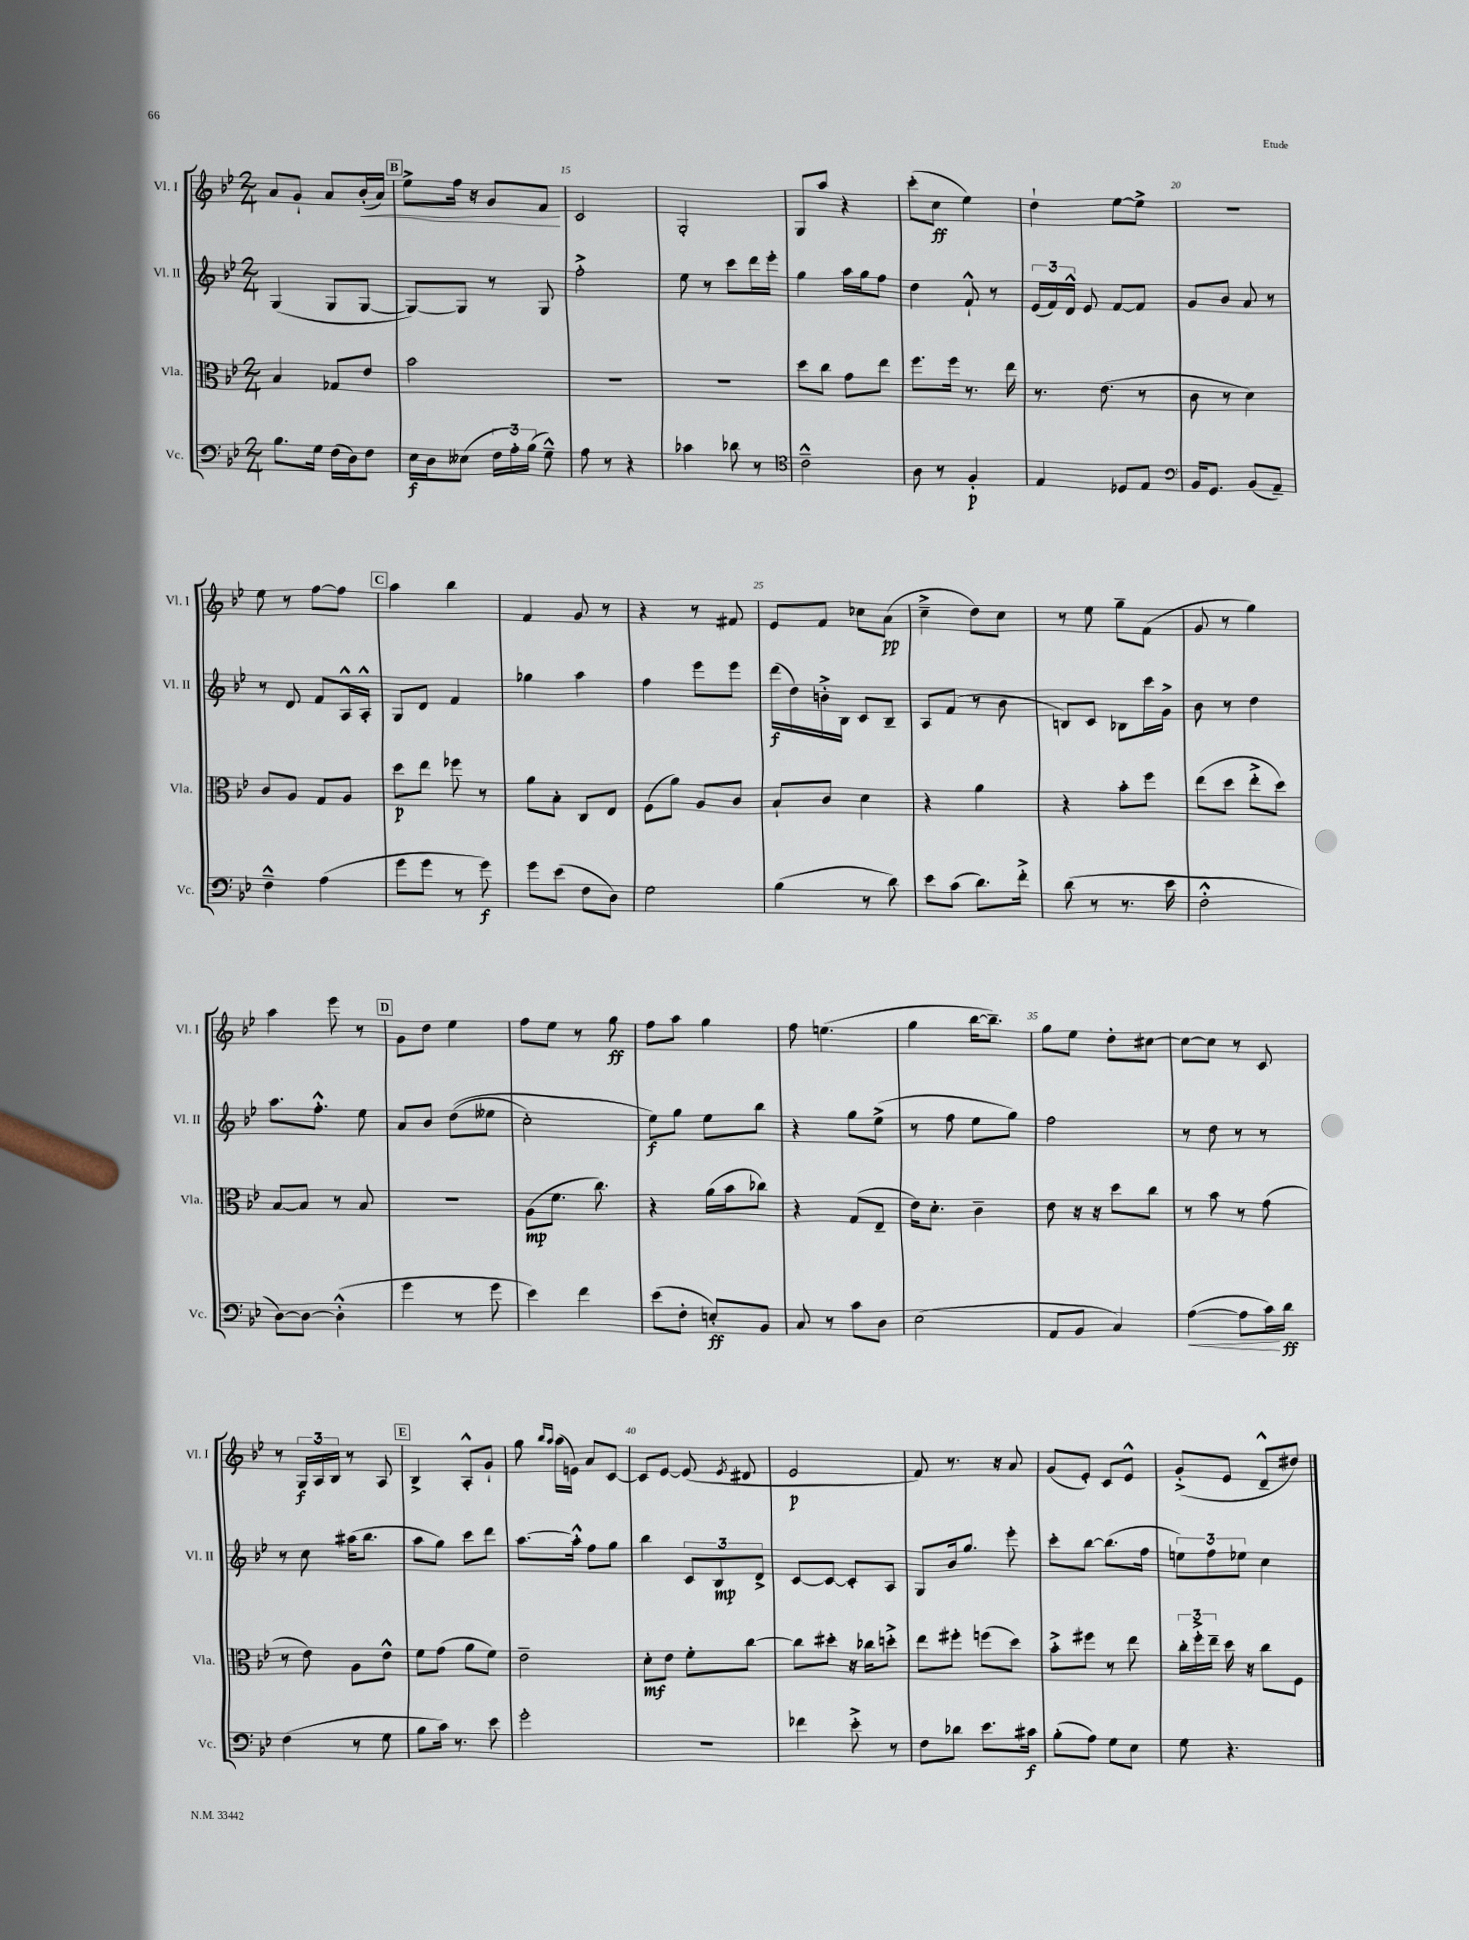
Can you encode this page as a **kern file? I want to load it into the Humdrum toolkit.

**kern	**kern	**kern	**kern
*staff4	*staff3	*staff2	*staff1
*clefF4	*clefC3	*clefG2	*clefG2
*k[b-e-]	*k[b-e-]	*k[b-e-]	*k[b-e-]
*M2/4	*M2/4	*M2/4	*M2/4
8.B-	4B-	(4G	8a
.	.	.	8g`
16G	.	.	.
(16F	8G-	8G	8a
16D)	.	.	.
8F	8e-	[8G	(16b-'
.	.	.	16a)
=	=	=	=
16E-	2b-	8G_)	8ee-^
16D	.	.	.
(8E--	.	8G]	16ff
.	.	.	16r
24F	.	8r	8g
24A')	.	.	.
(24B-	.	.	.
8G~^^)	.	8G	8f
=	=	=	=
8A	2r	2ff'^	2c
8r	.	.	.
4r	.	.	.
=	=	=	=
4c-	2r	8ee-	2G'
.	.	8r	.
8d-	.	8ccc	.
8r	.	16ddd	.
.	.	16eee-'	.
=	=	=	=
*clefC4	*	*	*
2c~^^	8dd	4gg	8G
.	8cc	.	8aa
.	8g	16aa	4r
.	.	16gg	.
.	8ee-	8ff	.
=	=	=	=
8A	8.ff	4dd	(8ccc'
8r	.	.	8cc
.	16ff	.	.
4F'	8.r	8f`^^	4ee-)
.	.	8r	.
.	16ee-	.	.
=	=	=	=
4E-	8.r	(24e-	4dd`
.	.	24f)	.
.	.	24d^^	.
.	.	8e-	.
.	(8.e-	.	.
8D-	.	[8f	[8ee-
8E-	8r	8f]	8ee-^]
=	=	=	=
*clefF4	*	*	*
16BB-	8c	8g	2r
8.GG	.	.	.
.	8r	8b-	.
(8BB-	4d)	8a	.
8AA~)	.	8r	.
=	=	=	=
4F~^^	8c	8r	8ee-
.	8A	8d	8r
(4A	8G	8f	[8ff
.	8A	16A^^	8ff]
.	.	16A'^^	.
=	=	=	=
8g	8dd	8G	4aa
8g	8ee-	8d	.
8r	8ff-	4f	4bb-
8g)	8r	.	.
=	=	=	=
8g	8a	4gg-	4f
(8e-	8B-'	.	.
8F	8C	4aa	8g
8D)	8E-	.	8r
=	=	=	=
2G	(8F	4ff	4r
.	8a)	.	.
.	8A	8eee-	8r
.	8c	8eee-	8f#
=	=	=	=
(4B-	8B-`	(16ddd	8e-
.	.	16dd)	.
.	8c	16b'^	8f
.	.	16B-	.
8r	4d	8c	8cc-
8d)	.	8B-~	(8a
=	=	=	=
8e-	4r	8A	4cc~^
(8c	.	(8f	.
8.d)	4a	8r	8dd)
.	.	8b-	8cc
16f'^	.	.	.
=	=	=	=
(8d	4r	8B)	8r
8r	.	8c	8ee-
8.r	8b-'	8B-	8gg~
.	8ff	16ccc	(8f
16e-	.	16g^	.
=	=	=	=
2F'^^	(8ee-	8b-	8g
.	8dd	8r	8r
.	8ee-'^	4dd	4gg)
.	8dd)	.	.
=	=	=	=
[8D)	[8B-	8.aa	4aa
8D_	8B-]	.	.
.	.	8.ff'^^	.
(4D'^^]	8r	.	8eee-
.	8B-	8ee-	8r
=	=	=	=
4g	2r	8a	8g
.	.	8b-	8dd
8r	.	&((8dd	4ee-
8g	.	8ee--	.
=	=	=	=
4e-)	(8A	2cc')	8ff
.	8.f	.	8ee-
4f	.	.	8r
.	8.cc)	.	.
.	.	.	8gg
=	=	=	=
(8e-	4r	8ee-&)	8ff
8F'	.	8gg	8aa
8E')	(16a	8ee-	4gg
.	16b-	.	.
8BB-	8cc-)	8bb-	.
=	=	=	=
8C	4r	4r	8ff
8r	.	.	(4.ee
8c	(8G	8gg	.
8D	8E-~	(8ee-^	.
=	=	=	=
(2E-	16e-)	8r	4gg
.	8.d'	.	.
.	.	8ff	.
.	4c~	8ee-	[16bb-
.	.	.	8.bb-~])
.	.	8gg)	.
=	=	=	=
8AA	8e-	2ff	8gg
8BB-	16r	.	8ee-
.	16r	.	.
4C)	8dd	.	8dd'
.	8cc	.	[8cc#
=	=	=	=
([4A	8r	8r	8cc#_
.	8b-	8dd	8cc#]
8A]	8r	8r	8r
16c)	(8g	8r	8c
16d	.	.	.
=	=	=	=
(4F	8r	8r	8r
.	8e-)	8cc	24G
.	.	.	24A
.	.	.	24B-
8r	8A	(16aa#	8r
.	.	8.bb-	.
8G	8e-^^	.	8A
=	=	=	=
8B-	8f	8aa	4B-^
16c)	(8g	8gg)	.
8.r	.	.	.
.	8a	8ccc	8A'^^
8e-	8f)	8ddd	8g`
=	=	=	=
2g'	2e-~	[8.aa	8gg
.	.	.	16qqbb-
.	.	.	16qqaa
.	.	.	(16aa
.	.	16aa'^^]	16e)
.	.	8ff	8a
.	.	8gg	[8c
=	=	=	=
2r	8d'	4bb-	8c]
.	8e-	.	[8e-
.	8f'	12c	(8e-]
.	.	12B-	.
.	.	.	8qe-
.	[8cc	.	8d#
.	.	12d^	.
=	=	=	=
4f-	8cc]	[8c	2e-
.	8dd#'	8c_	.
8e-'^	16r	8c']	.
.	16cc-	.	.
8r	8dd'^	8A	.
=	=	=	=
8F	8ee-	8G	8f)
8d-	8ff#'	16b-	8.r
.	.	8.gg	.
8.e-	(8ff	.	.
.	.	.	16r
.	8dd)	8eee-'	8a
16c#	.	.	.
=	=	=	=
(8B-'	8b-'^	8ccc'	(8g
8A)	8ff#	[8bb-	8e-')
8G	8r	(8.bb-]	8c
8E-	8ee-	.	8e-^^
.	.	16ff	.
=	=	=	=
8G	24cc'	12ee)	(8g'^
.	24ff'^	.	.
.	24ee-~	12ff	.
4.r	16dd	.	8e-
.	.	12ee-	.
.	16r	.	.
.	8cc	4cc	8d~^^
.	8F	.	8dd#)
==	==	==	==
*-	*-	*-	*-
